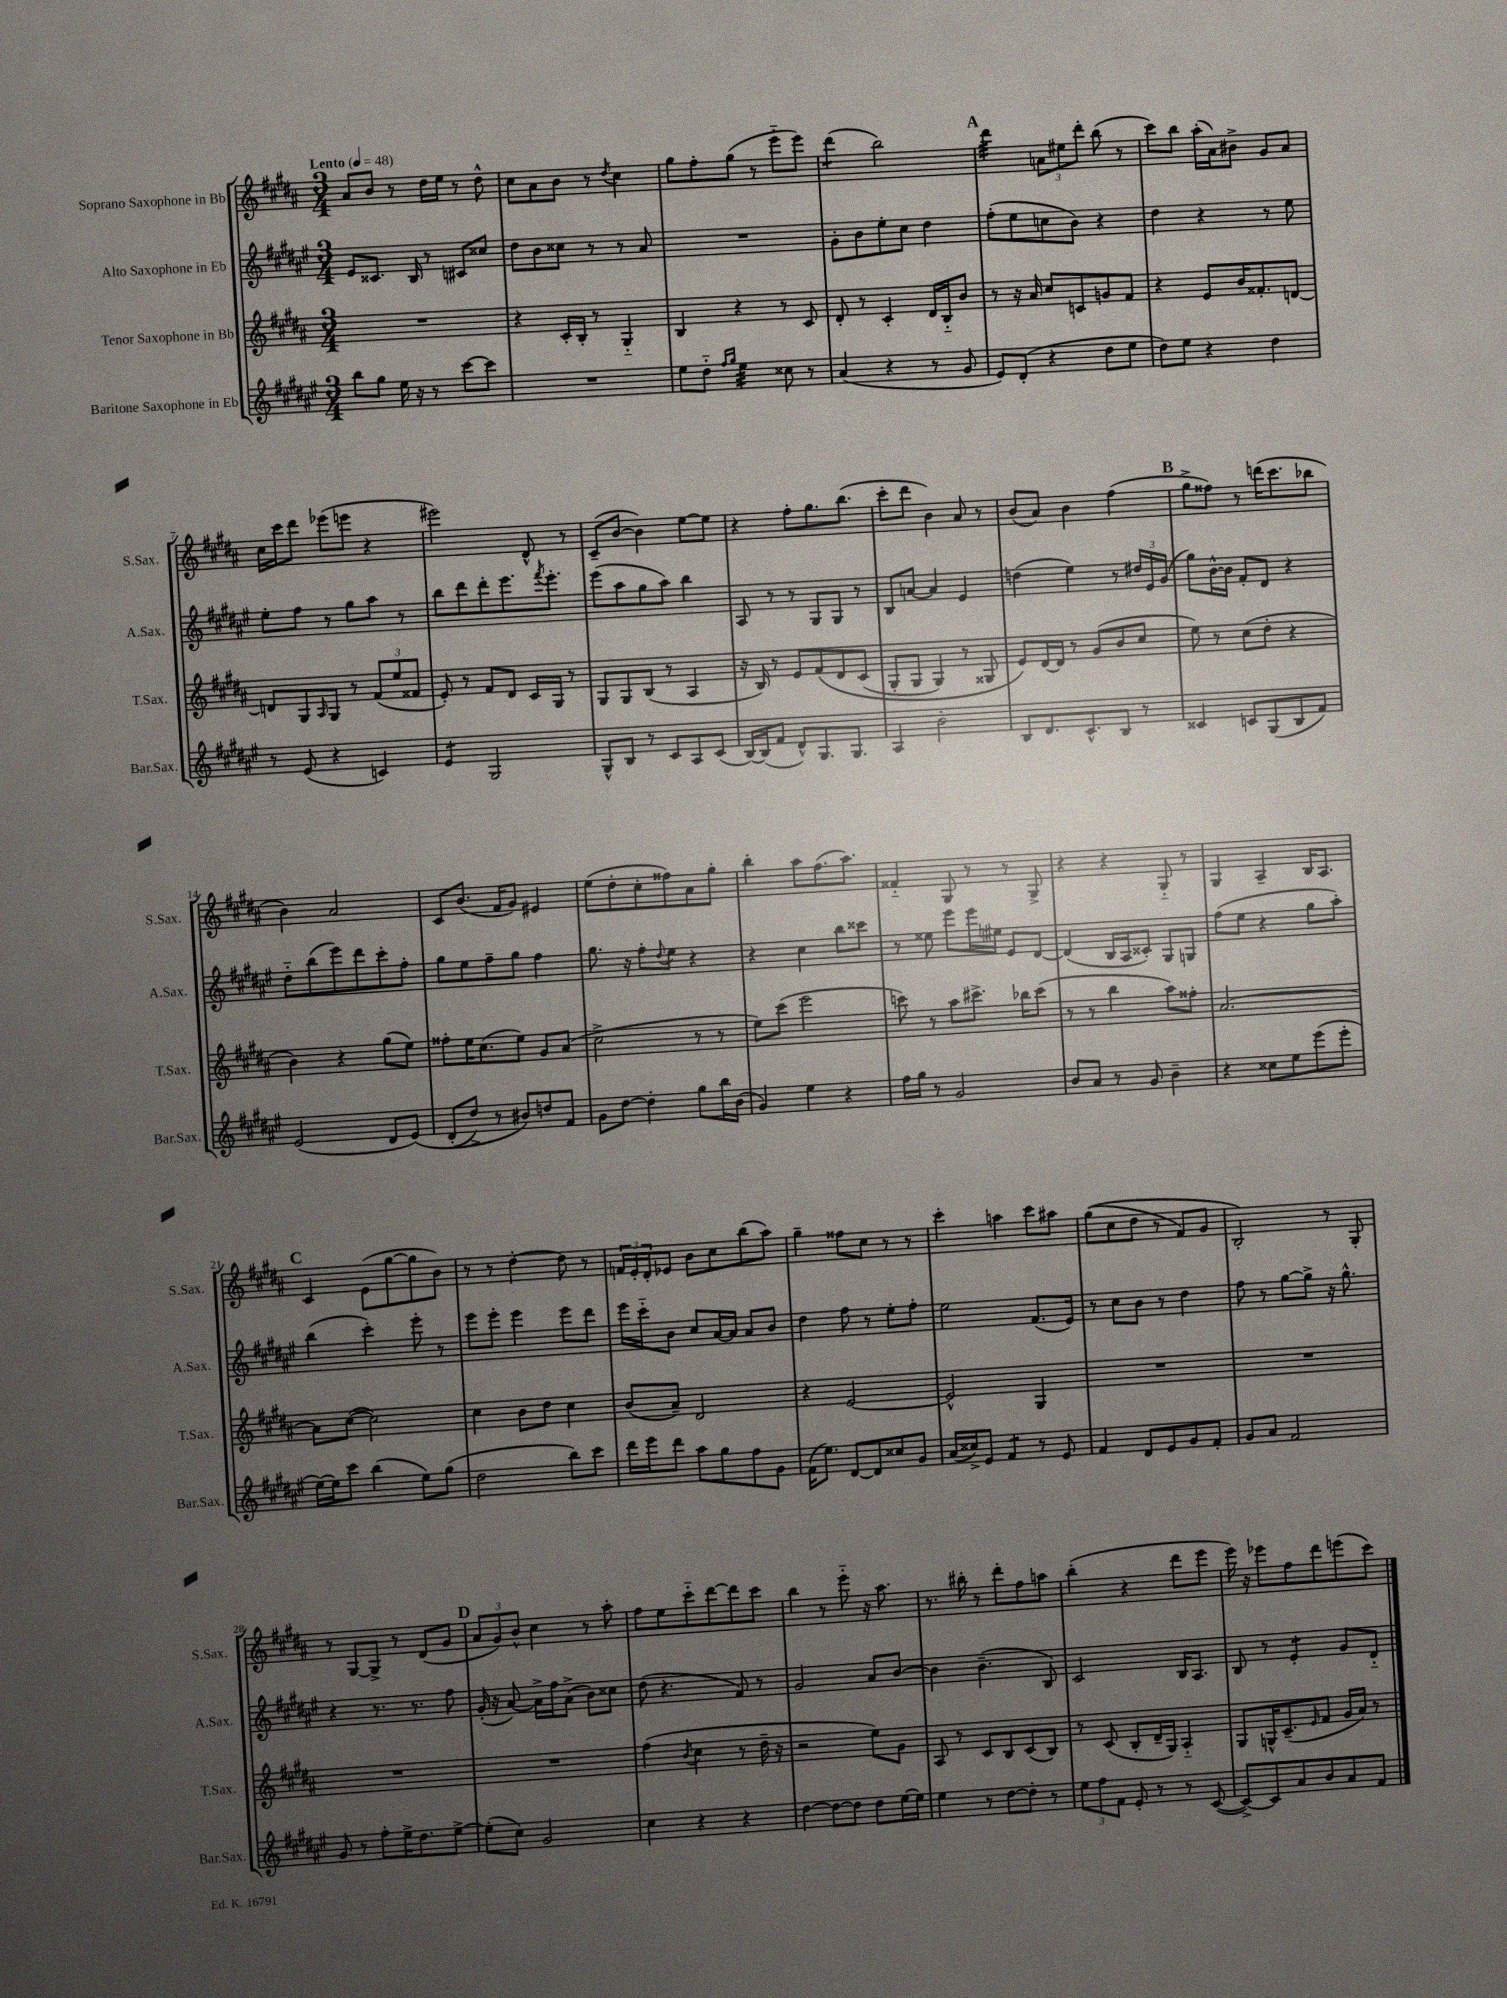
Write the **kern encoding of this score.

**kern	**kern	**kern	**kern
*staff4	*staff3	*staff2	*staff1
*clefG2	*clefG2	*clefG2	*clefG2
*k[f#c#g#d#a#e#]	*k[f#c#g#d#a#]	*k[f#c#g#d#a#e#]	*k[f#c#g#d#a#]
*M3/4	*M3/4	*M3/4	*M3/4
*MM48	*MM48	*MM48	*MM48
8bb	2.r	8e#	8a#
8gg#	.	8.c##	8b
16ee#	.	.	8r
16r	.	16B	.
8r	.	8r	16dd#
.	.	.	16ee
[8ccc#	.	8c#	8r
8ccc#]	.	8cc##	8dd#^^
=	=	=	=
2.r	4r	8dd#	8cc#
.	.	8b	8a#
.	16c#'	8cc##	8b
.	16B'	.	.
.	8r	8r	8r
.	.	.	8qdd#
.	4G#'~	8r	4cc#
.	.	8a#	.
=	=	=	=
8ee#	4B	2.r	8gg#
8dd#'~	.	.	8ff#'
16qqff#	.	.	.
16qqgg#	.	.	.
4ee#	4r	.	(8gg#
.	.	.	8r
8cc##	8r	.	8eee'~
8r	8c#	.	8eee)
=	=	=	=
(4a#	8d#'	8g#'	(4ddd#
.	8r	8b	.
4r	4c#'	8ee#'	2bb)
.	.	8cc#	.
8r	16d#	4dd#	.
.	16B'~	.	.
8g#	8b	.	.
=	=	=	=
8e#)	8r	(8ff#'	4ddd#
(8d#'	16r	8ee#	.
.	16a#	.	.
4r	8cc#	8cc	12a
.	.	.	12ee#
.	8c	8b)	.
.	.	.	12ddd#'
8dd#	8g	4r	(8bb
8ee#	8f#	.	8r
=	=	=	=
8dd#)	4r	4dd#	8ccc#)
8ee#	.	.	8bb
4r	8e	4r	(16aa#'
.	.	.	16a#)
.	16b	.	8b#^
.	8.f##'	.	.
4dd#	.	8r	8g#
.	[8d	8ee#	8a#
=	=	=	=
8r	8d]	8ee#'	16cc#
.	.	.	16ccc#
(8e#	8G#	8ff#	8ddd#
.	16qqA#	.	.
4r	8G#	8r	(8eee-
.	8r	8gg#	8eee
4c)	(12f#	8aa#	4r
.	12ee	.	.
.	.	8r	.
.	12f##	.	.
=	=	=	=
4e#	8e')	8bb	2eee#)
.	8r	8ddd#	.
2G#	8f#	8ddd#'	.
.	8d#	8.eee#	.
.	16c#	.	8d#^^
.	.	8qfff#	.
.	16G#	8.eee#'	.
.	8r	.	8r
=	=	=	=
8G#^^	8G#	(8eee#	(8c#~
8B	8G#	8aa#	[8b
8r	(8B	8gg#	4b])
8c#	8r	8aa#)	.
8A#	4A#	4bb	[8ee
(8c#	.	.	8ee]
=	=	=	=
[16B)	16r	8A#	4r
(16B]	16B)	.	.
8f#	8r	8r	.
8d#^^)	8e	8r	8ff#'
8.G#	&(8f#	8G#	8.gg#
.	8d#	8G#	.
8.G#	.	.	(8.bb
.	(8c#	8r	.
=	=	=	=
4A#	8G#'	8B	8ccc#'
.	8G#	[8a	8ddd#
2b'	4G#)	4a]	4b)
.	8r	4e#	8a#
.	8G##	.	8r
=	=	=	=
8B	8e&)	(4dd	(8b
8.d#	[16d#	.	8a#)
.	16d#]	.	.
.	8r	4ee#)	4b
8.c#^^	.	.	.
.	(8g#	.	.
8B	8b	8r	(4ff#
8r	8cc#	24dd#	.
.	.	24e#	.
.	.	(24g#	.
=	=	=	=
4c##	8ee)	8gg#)	8gg#^
.	8r	[16b^^	8ff##)
.	.	16b]	.
8c	(8cc#	8f#'	8r
(8G#	8dd#'	8d#	(16ddd
.	.	.	8.ccc#
8B	4r	4r	.
8f#)	.	.	8bb-
=	=	=	=
(2e#	4b)	8dd#'~	4b)
.	.	(8bb	.
.	4r	8eee#)	2a#
.	.	8ddd#	.
8d#	(8gg#	8ccc#'	.
&(8e#)	8ee)	8ff#'	.
=	=	=	=
(8d#'	8ff##'	8gg#	8c#
8dd#^)	16ee	8ee#	(8.b
.	(8.cc#	.	.
8r	.	8ff#~	.
.	.	.	16f#
8b#&)	8ee)	8gg#	8g#)
8dd	8g#	4ff#	4e#
8f#	(8a#	.	.
=	=	=	=
8g#	2cc#^	8.gg#	(8ee
[8dd#	.	.	8dd#'
.	.	16r	.
4dd#']	.	8ff#'	8cc#'
.	.	8qqdd#	.
.	.	8ee#	8ff##)
8gg#	8r	4r	8a#
16bb	8r	.	8gg#'
(16b	.	.	.
=	=	=	=
4g#)	8ee)	4r	4bb'
.	(8ccc#	.	.
4ee#	2eee	4cc#	8aa#
.	.	.	(8.ff#
4r	.	8bb	.
.	.	.	8.aa#)
.	.	8ccc##	.
=	=	=	=
16ff#	8ccc)	8r	4f##'~
16gg#	.	.	.
8r	8r	8ee##	.
2g#	8aa#	8eee#	8G#
.	8.ccc#^	16eee#	8r
.	.	16ee#	.
.	.	8e#	8r
.	16bb-	.	.
.	(8ccc#	[8d#	8G#^
=	=	=	=
8b	8r	(4d#]	4r
8a#	8r	.	.
8r	4bb	16B	4r
.	.	16A#	.
8g#	.	8c##')	.
4b~	8aa#)	8G#	8G#'~
.	8ff##'	8G	8r
=	=	=	=
4r	[2.a#	(8ff#	4G#
.	.	8ee#	.
8cc##	.	4r	4A#~
8ee#	.	.	.
(8eee#	.	8gg#	16B
.	.	.	8.A#
8eee#'	.	8aa#')	.
=	=	=	=
[16ee#)	8a#]	(4bb	4c#
16ee#]	.	.	.
8ccc#	([8cc#	.	.
(4bb	2cc#])	4ccc#')	(8e
.	.	.	[8gg#
8ee#)	.	8eee#'	8gg#]
(8gg#	.	8r	8b)
=	=	=	=
2dd#	4cc#	8eee#	8r
.	.	8eee#'	8r
.	8b	4eee#	[4dd#'
.	8dd#	.	.
8bb)	4cc#	8eee#	8dd#]
8ccc#	.	8ddd#	8r
=	=	=	=
16ddd#	(8b	16eee#	24f
.	.	.	24e'
16eee#	.	16ccc#'~	.
.	.	.	24d#'
8ddd#	8a#~)	8b	8e-
8aa#	2d#	8cc#	8b
8gg#	.	[16a#	8cc#
.	.	16a#]	.
8ff#	.	8a#	(8bb
8g#	.	8b	8aa#)
=	=	=	=
(16f#	4r	4dd#	4gg#~
8.ee#)	.	.	.
[8d#	[2e	8ff#	8ff##
8d#]	.	8r	8cc#
8cc##	.	8ee#'	8r
8g#	.	8ff#'	8r
=	=	=	=
(16a#	2e^^]	2ee#	4ccc#'
16cc##^)	.	.	.
8e#	.	.	.
4f#	.	.	4aa
8r	4G#	(8.f#	8ccc#
8e#	.	.	8aa#
.	.	16e#)	.
=	=	=	=
4f#	2.r	8r	&((8gg#
.	.	8cc#	8cc#
8d#	.	8b	8dd#
8e#	.	8r	8r
8g#	.	4dd#	8f#)
8f#'	.	.	8g#
=	=	=	=
8g#	2.r	8ff#	2B'&)
8a#	.	8r	.
2f#	.	[8gg#	.
.	.	8gg#^]	.
.	.	16r	8r
.	.	8.gg#^^	.
.	.	.	8G#'
=	=	=	=
8g#	2.r	4r	8r
8r	.	.	[8G#
8ff#'	.	8.r	8G#^]
16ee#^	.	.	8r
8.dd#	.	8.r	.
.	.	.	(8d#
[8ee#^	.	8ff#	8g#
=	=	=	=
(8ee#']	2.r	(16g#'	12a#
.	.	16r	.
.	.	.	12g#)
8cc#)	.	[8a#)	.
.	.	.	12b^^
2g#	.	16a#^]	4cc#
.	.	16ff#	.
.	.	(8a#^	.
.	.	8b)	8r
.	.	8cc##	8aa#'
=	=	=	=
4cc#	(4ff#	(8dd#	8ff#
.	.	4.r	8ee
.	8qb	.	.
4r	4cc#	.	8ccc#'~
.	.	.	[8ddd#
4r	8r	8f#)	8ddd#]
.	16dd#~	8r	8ccc#
.	16r	.	.
=	=	=	=
[4dd#	2r	2g#	4bb
8dd#_	.	.	8r
8dd#]	.	.	8eee'~
8dd#	8ee)	8a#	16r
.	.	.	8.aa#
[16ee#	8g#	[8b	.
16ee#]	.	.	.
=	=	=	=
4ee#	8A#	4b]	8.r
.	8r	.	.
.	.	.	16bb#'
8r	8c#	(4.b~	8r
[8dd#	8B	.	8ddd#'
8dd#']	(8c#	.	8ff#
8r	8B)	8B)	8aa
=	=	=	=
12ee#	8r	2c#	(4bb'
12ff#	.	.	.
.	(8c#	.	.
12f#	.	.	.
8e#'	8B'	.	4r
8r	16d#~	.	.
.	16G#)	.	.
8r	4A#'~	16B	8ddd#
.	.	8.A#	.
([8c#	.	.	8eee
=	=	=	=
8c#^_)	8G#	8B	16eee)
.	.	.	16r
8c#]	16G^^	8r	8eee-
.	(8.c#~	.	.
8a#	.	4e#'	8ff#
.	16qqe	.	.
8b	8f#	.	8ddd#
8a#	16g#	8g#	(8eee
.	16a#)	.	.
8f#	8r	8d#'~	8ccc#)
==	==	==	==
*-	*-	*-	*-
